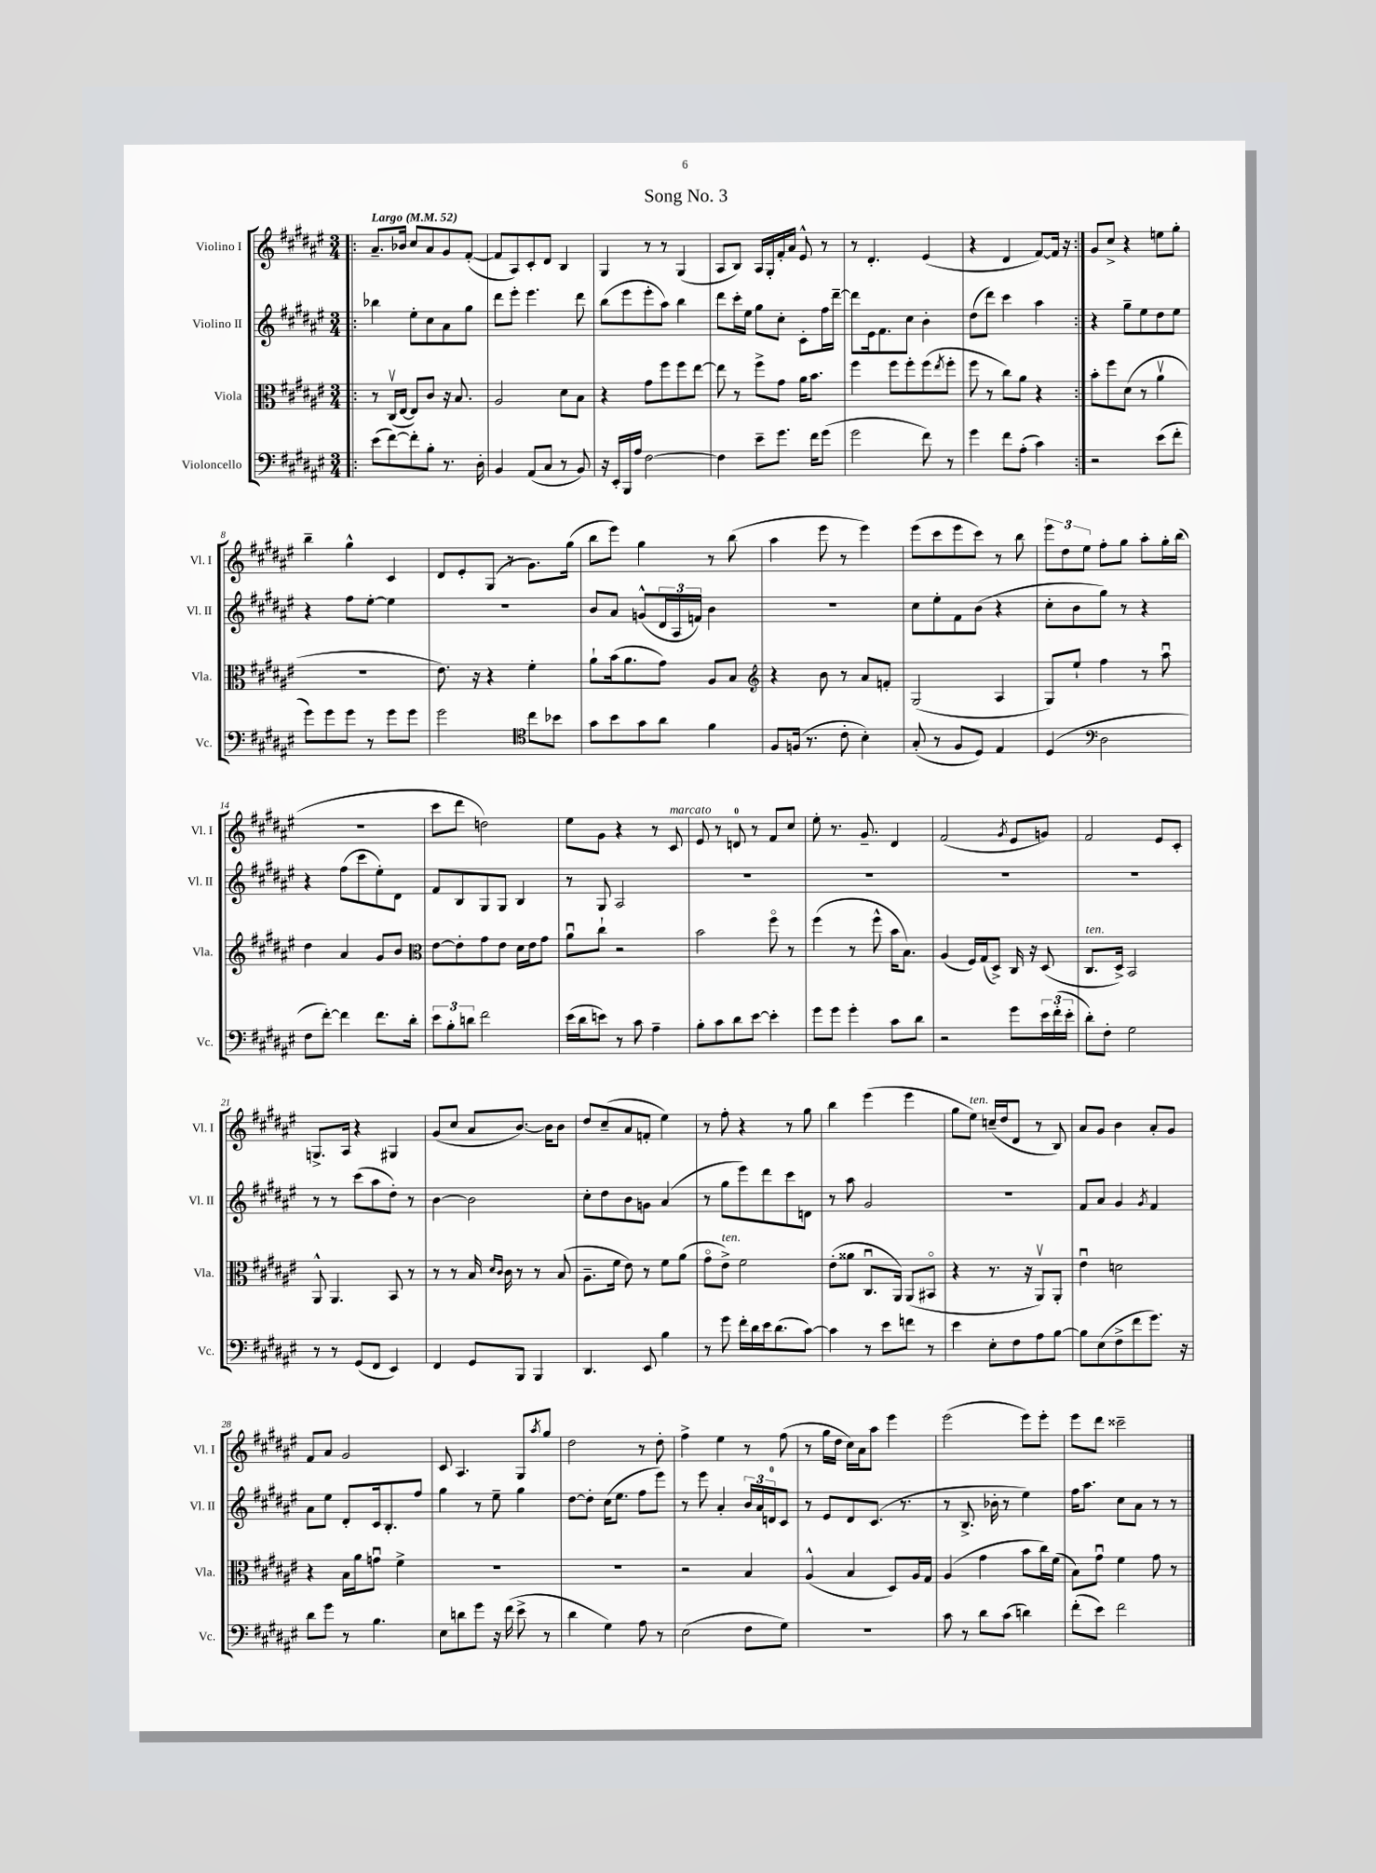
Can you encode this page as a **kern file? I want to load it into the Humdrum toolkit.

**kern	**kern	**kern	**kern
*staff4	*staff3	*staff2	*staff1
*clefF4	*clefC3	*clefG2	*clefG2
*k[f#c#g#d#a#e#]	*k[f#c#g#d#a#e#]	*k[f#c#g#d#a#e#]	*k[f#c#g#d#a#e#]
*M3/4	*M3/4	*M3/4	*M3/4
*MM52	*MM52	*MM52	*MM52
=!|:	=!|:	=!|:	=!|:
(8e#	8r	4bb-	8.a#~
[8f#)	(16C#v	.	.
.	[16E#	.	16b-
8f#']	8E#])	8ee#'	8cc#
8B'	8c#	8cc#	8a#
8.r	16r	8a#	8g#
.	8.B	.	.
.	.	8gg#	([8f#'
16D#'	.	.	.
=	=	=	=
4BB	2A#	8ddd#	8f#]
.	.	8eee#'	8A#)
(8AA#	.	4.eee#	8c#'
8C#	.	.	8d#
8r	8d#	.	4B
8BB)	8B	8ddd#	.
=	=	=	=
16r	4r	(8bb	4G#
16EE#'	.	.	.
16BBB	.	8eee#	.
16A#	.	.	.
[2F#	8g#	8eee#'	8r
.	8ff#	8aa#)	8r
.	8ff#	4bb	(4G#
.	[8ee#	.	.
=	=	=	=
4F#]	8ee#]	8ddd#	8A#
.	8r	16ccc#'	8B)
.	.	16ee#	.
8e#~	8ff#^	8gg#	16A#
.	.	.	16G#'
8.g#	8g#	8cc#'	16f#'
.	.	.	16a#
.	16a#	8c#'	8e#^^
16f#	8.b	.	.
(8g#	.	16ff#	8r
.	.	[16ddd#~	.
=	=	=	=
2g#	4ff#	8ddd#]	8r
.	.	16e#	4.d#'
.	.	8.f#	.
.	8ff#	.	.
.	8ff#'	8cc#	.
8f#)	(8ff#	4b'	(4e#
.	8qee#	.	.
8r	8ff#'	.	.
=	=	=	=
4g#	8ff#	(8dd#	4r
.	8r	8ddd#)	.
8f#	8cc#)	4ccc#	4d#
(8A#'	8a#	.	.
4c#)	4r	4aa#	[8f#)
.	.	.	16f#]
.	.	.	16r
=:|!	=:|!	=:|!	=:|!
2r	8b'	4r	8g#
.	8ff#	.	8cc#^
.	(8d#	8gg#~	4r
.	8r	8ee#	.
(8e#	4a#v	8dd#	8ee
8f#'	.	8ee#	8gg#'
=	=	=	=
8g#)	2.r	4r	4bb~
8g#	.	.	.
8g#	.	8ff#	4gg#^^
8r	.	[8ee#'	.
8g#	.	4ee#]	4c#
8g#	.	.	.
=	=	=	=
2g#	8.e#)	2.r	8d#
.	.	.	8e#'
.	16r	.	.
.	4r	.	(8G#
.	.	.	8r
*clefC4	*	*	*
8cc#	4f#'	.	8.g#)
8b-	.	.	.
.	.	.	(16gg#
=	=	=	=
8g#	8a#`	8b	8bb
8b	(16b	8a#	8eee#)
.	8.a#	.	.
8g#	.	(8g^^	4gg#
8a#	8g#)	24d#	.
.	.	24A#	.
.	.	24f)	.
4f#	8A#	4b	8r
.	8B	.	(8bb
=	=	=	=
*	*clefG2	*	*
8F#	4r	2.r	4aa#
(16F	.	.	.
8.r	.	.	.
.	8b	.	8eee#
8c#'	8r	.	8r
4B')	8a#	.	4eee#)
.	8f'	.	.
=	=	=	=
(8G#'	(2G#	8cc#	(8eee#
8r	.	8ee#'	8ccc#
8F#	.	8f#	8eee#
8D#)	.	(8b	8ccc#)
4E#	4A#	4r	8r
.	.	.	8bb
=	=	=	=
(4D#	8G#)	8cc#'	12eee#
.	.	.	12dd#
.	8ee#`	8b	.
.	.	.	12ee#
*clefF4	*	*	*
2D#	4ff#	8gg#)	8ff#'
.	.	8r	8gg#
.	8r	4r	8aa#'
.	8aa#u	.	16gg#'
.	.	.	(16bb
=	=	=	=
8F#	4dd#	4r	2.r
[8f#')	.	.	.
4f#]	4a#	(8ff#	.
.	.	8ccc#	.
8.f#	8g#	8ee#')	.
.	8b	8d#	.
16d#'	.	.	.
=	=	=	=
*	*clefC3	*	*
12e#	[8e#	8f#	8ccc#
12B'	.	.	.
.	8e#']	8B	8ddd#
12d	.	.	.
2f#	8g#	8G#	2dd)
.	8e#	8G#	.
.	16d#	4B	.
.	16e#	.	.
.	8g#	.	.
=	=	=	=
(16e#	8a#u	8r	8ee#
16d#	.	.	.
8e)	8cc#`	8G#	8g#
8r	2r	2A#	4r
8c#	.	.	.
4A#~	.	.	8r
.	.	.	8c#
=	=	=	=
8B'	2b	2.r	8e#
8c#	.	.	8r
8d#	.	.	8d
[8e#	.	.	8r
4e#']	8ff#o	.	8f#
.	8r	.	8cc#
=	=	=	=
8g#	(4ff#	2.r	8ee#'
8g#	.	.	8.r
4g#'	8r	.	.
.	.	.	8.g#~
.	8ff#^^	.	.
8c#	16b	.	4d#
.	8.B)	.	.
8d#	.	.	.
=	=	=	=
2r	(4A#	2.r	(2f#
.	16F#)	.	.
.	(16G#	.	.
.	8D#^)	.	.
.	.	.	8qg#
8g#	16C#	.	8e#
.	16r	.	.
24e#	(8D#	.	8g)
(24f#'	.	.	.
24e#'	.	.	.
=	=	=	=
8d#')	8.C#	2.r	2f#
8F#'	.	.	.
.	16D#^)	.	.
2G#	2BB	.	.
.	.	.	8e#
.	.	.	8c#'
=	=	=	=
8r	8AA#^^	8r	8.G^
8r	4.AA#	8r	.
.	.	.	16A#
(8GG#	.	(8ccc#	4r
8FF#	.	8aa#	.
4EE#)	8BB	8dd#')	4G#
.	8r	8r	.
=	=	=	=
4FF#	8r	[4b	(8g#
.	8r	.	8cc#
8GG#	16B	2b]	8a#
.	16qqd#	.	.
.	16qqc#	.	.
.	16c#	.	.
8BBB	8r	.	[8.b)
4BBB	8r	.	.
.	.	.	16b]
.	(8B	.	8b
=	=	=	=
4.DD#	8.A#~	8cc#'	8dd#
.	.	8dd#	(8cc#~
.	16f#	.	.
.	8e#)	8b	8a#
8EE#	8r	8g	8f'
4B	8f#	(4a#	4ee#)
.	(8a#	.	.
=	=	=	=
8r	8g#o	8r	8r
8g#	8e#^)	8gg#	8ff#'
16f#'	2f#	8eee#)	4r
16d#	.	.	.
16e#	.	8ddd#	.
(8.d#	.	.	.
.	.	8ccc#	8r
[8c#)	.	8d	8gg#
=	=	=	=
4c#]	(8e#'	8r	4bb
.	8a##	8aa#	.
8r	8.C#u	2g#	(4eee#
8e#	.	.	.
.	16AA#)	.	.
8f	(8AA#	.	4eee#
8r	8BB#o	.	.
=	=	=	=
4e#	4r	2.r	8gg#
.	.	.	8ee#)
8E#'	8.r	.	(16cc~
.	.	.	16dd#
8F#	.	.	8d#
.	16r	.	.
8A#	8AA#v)	.	8r
[8B	8AA#'	.	8B)
=	=	=	=
8B]	4e#u	8f#	8a#
(8E#	.	8a#	8g#
8F#^	2d	4g#	4b
8f#	.	.	.
.	.	8qg#	.
8.g#)	.	4f#	8a#'
.	.	.	8g#
16r	.	.	.
=	=	=	=
8d#	4r	8a#	8f#
8g#	.	8ee#	8a#
8r	16B	8d#'	2g#
.	16a#	.	.
4.B	8gu	16c#	.
.	.	8.B'	.
.	4f#^	.	.
.	.	8ff#	.
=	=	=	=
8E#	2.r	4gg#	8c#
8d	.	.	4.A#
8g#	.	8r	.
16r	.	8ee#~	.
(16f#	.	.	.
8e#^	.	4gg#	8G#
.	.	.	8qaa#
8r	.	.	8gg#
=	=	=	=
4d#	2.r	[8dd#	2dd#
.	.	8dd#']	.
4G#)	.	(16cc#	.
.	.	8.ee#	.
8A#	.	8ff#	8r
8r	.	8eee#)	8dd#'
=	=	=	=
(2E#	2r	8r	4ff#^
.	.	8eee#	.
.	.	4a#'	4ee#
8F#	4B	24b	8r
.	.	24a#	.
.	.	24d	.
8G#)	.	8c#	(8ff#
=	=	=	=
2.r	(4A#^^	8r	8r
.	.	8e#	16gg#
.	.	.	16dd#
.	4B	8d#	16cc#)
.	.	.	16a#
.	.	(8.c#	8aa#
.	8D#)	.	4eee#
.	.	8.r	.
.	16A#	.	.
.	16G#	.	.
=	=	=	=
8c#	(4A#	8r	(2eee#
8r	.	8.B^	.
8d#	4g#	.	.
.	.	16b-'	.
(8c#	.	8r	.
4d)	8b	4ee#)	8eee#)
.	16cc#)	.	8eee#'
.	(16f#	.	.
=	=	=	=
(8f#'	8B)	16ff#	8eee#
.	.	8.aa#	.
8e#)	8g#u	.	8ddd#
2f#	4f#	8cc#	2ccc##~
.	.	8a#	.
.	8g#	8r	.
.	8r	8r	.
==	==	==	==
*-	*-	*-	*-
